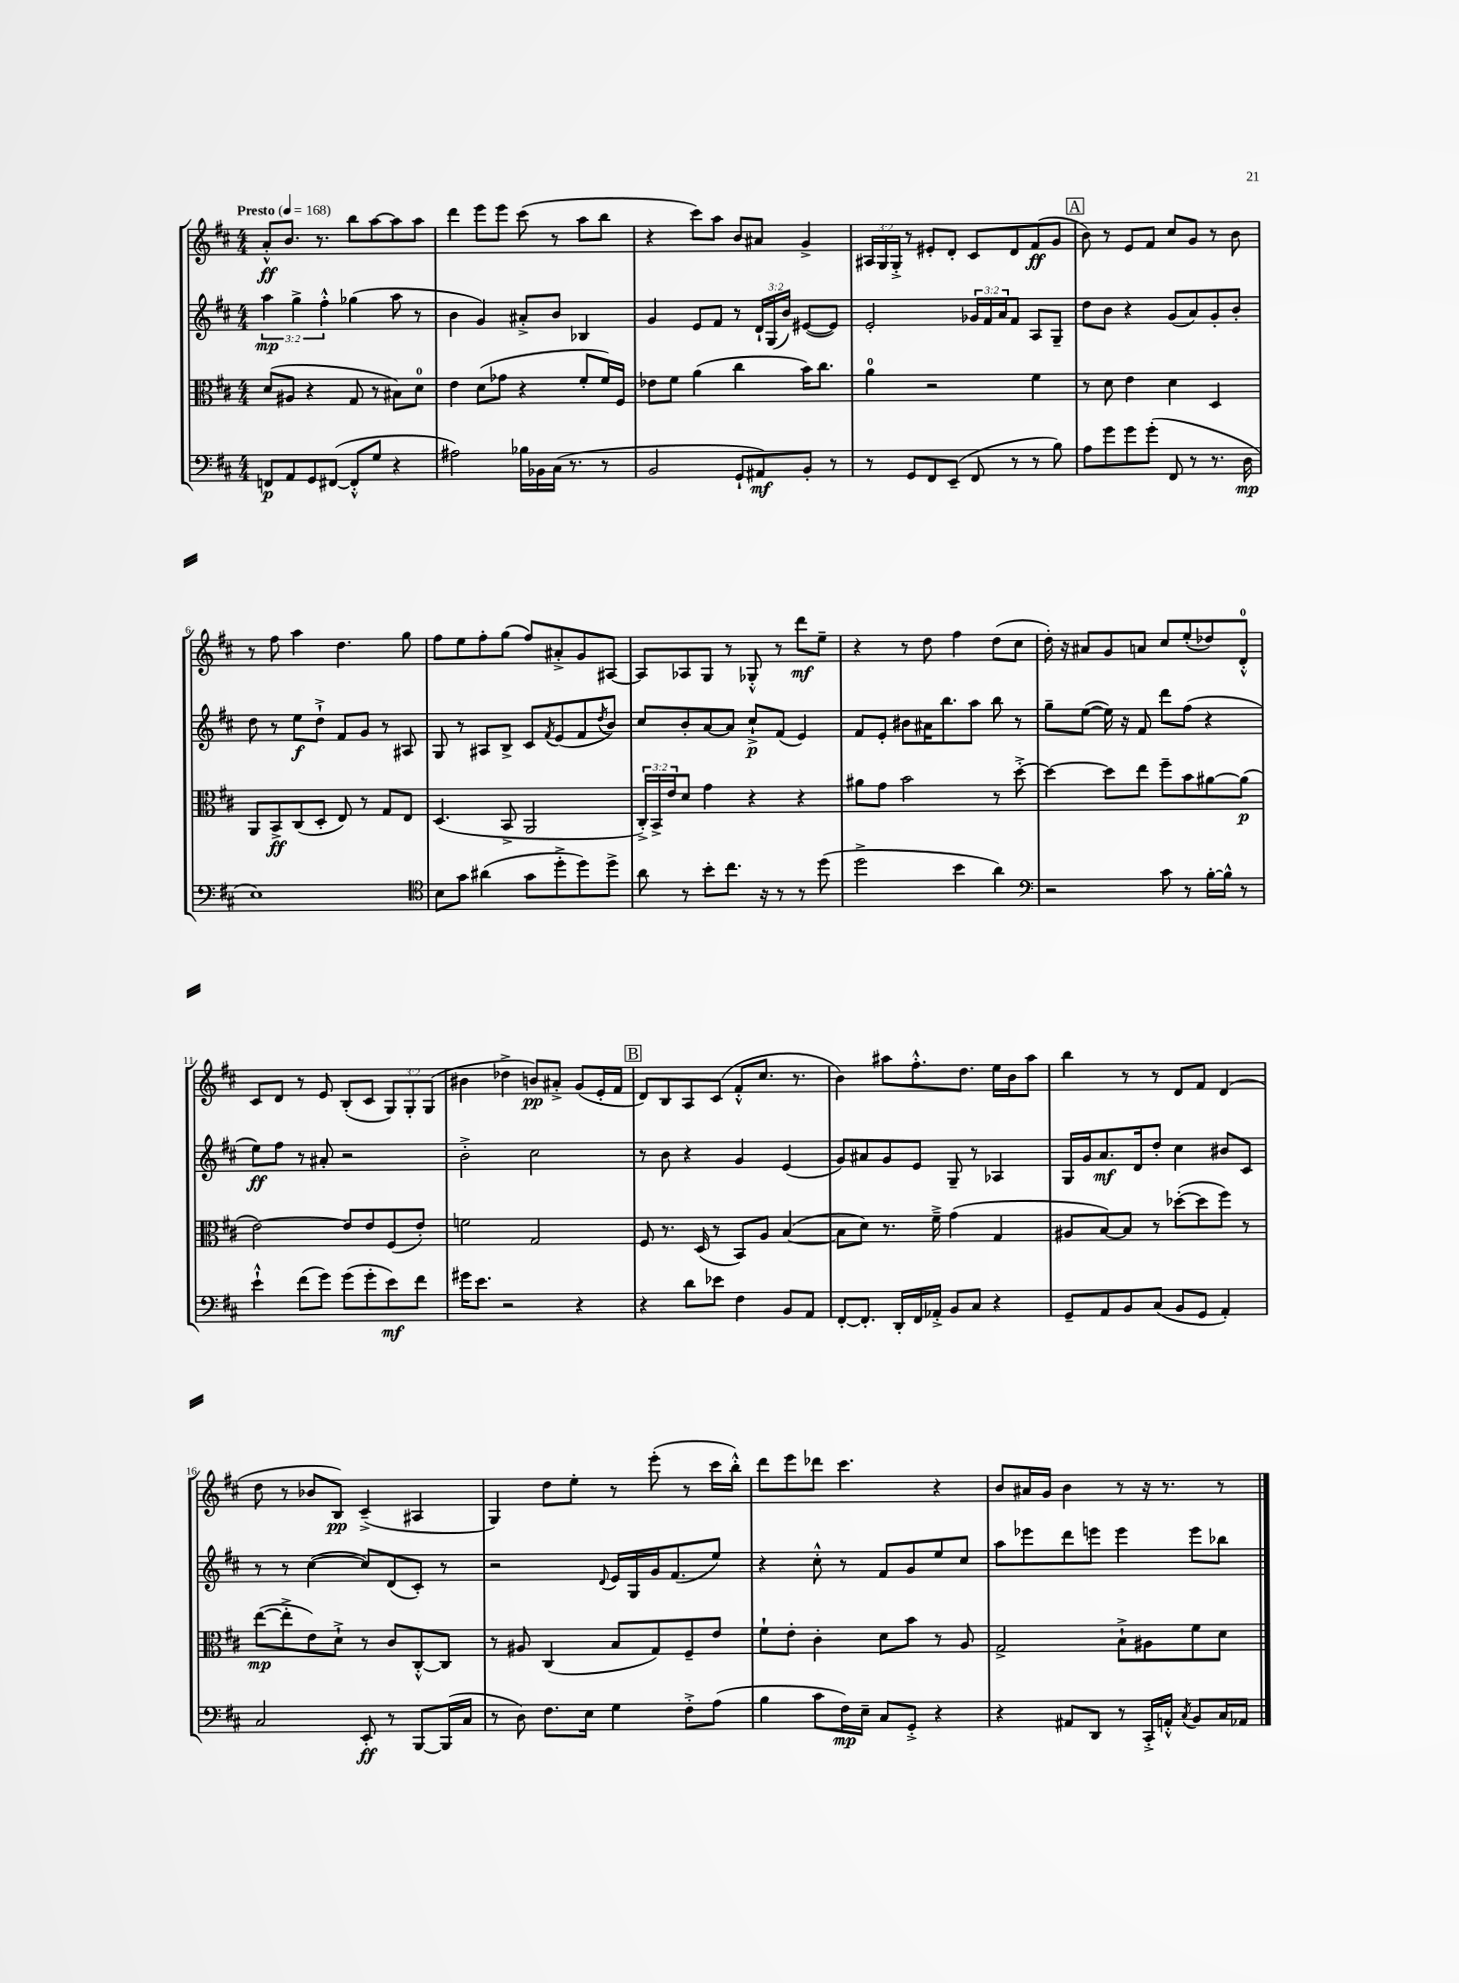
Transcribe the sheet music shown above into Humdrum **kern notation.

**kern	**dynam	**kern	**dynam	**kern	**dynam	**kern	**dynam
*part4	*part4	*part3	*part3	*part2	*part2	*part1	*part1
*staff4	*staff4	*staff3	*staff3	*staff2	*staff2	*staff1	*staff1
*clefF4	*	*clefC3	*	*clefG2	*	*clefG2	*
*k[f#c#]	*	*k[f#c#]	*	*k[f#c#]	*	*k[f#c#]	*
*M4/4	*	*M4/4	*	*M4/4	*	*M4/4	*
*MM168	*	*MM168	*	*MM168	*	*MM168	*
=1	=1	=1	=1	=1	=1	=1	=1
!	!	!	!	!	!	!LO:TX:a:B:t=Presto	!
8FFn/L	p	(8d/L	.	6aa\	mp	8a'^^/L	ff
8AA/	.	8A#X/J	.	.	.	8.b/J	.
.	.	.	.	6gg^\	.	.	.
8GG/	.	4r	.	.	.	.	.
.	.	.	.	.	.	8.r	.
.	.	.	.	6ff#'^^\	.	.	.
([8FF#X/J	.	.	.	.	.	.	.
8FF#'^^/L]	.	8G/	.	(4gg-X\	.	8bb\L	.
8G/J	.	8r	.	.	.	[8aa\	.
4r	.	8B#X\L)	.	8aa\	.	8aa\]	.
.	.	8d\J	.	8r	.	8aa\J	.
=2	=2	=2	=2	=2	=2	=2	=2
2A#X\)	.	4e\	.	4b\	.	4ddd\	.
.	.	(8d\L	.	4g/)	.	8eee\L	.
.	.	8g-X\J	.	.	.	8eee\J	.
16B-X\LL	.	4r	.	8a#X'^/L	.	(8ccc#\	.
16BB-X\	.	.	.	.	.	.	.
(16C#\JJ	.	.	.	8b/J	.	8r	.
8.r	.	.	.	.	.	.	.
.	.	8f#'/L	.	4B-X/	.	8aa\L	.
8r	.	16f#/L)	.	.	.	8bb\J	.
.	.	16F#/JJ	.	.	.	.	.
=3	=3	=3	=3	=3	=3	=3	=3
2BB/	.	8e-X\L	.	4g/	.	4r	.
.	.	8f#\J	.	.	.	.	.
.	.	(4a\	.	8e/L	.	8ccc#\L)	.
.	.	.	.	8f#/J	.	8aa\J	.
8GG`/L	.	4cc#\	.	8r	.	8b/L	.
8AA#X/)	mf	.	.	24d`/LL	.	8a#X/J	.
.	.	.	.	(24G/	.	.	.
.	.	.	.	24b/JJ)	.	.	.
8BB'/J	.	16b\KL)	.	([8e#X/L	.	4g^/	.
.	.	8.cc#\J	.	.	.	.	.
8r	.	.	.	8e#/J])	.	.	.
=4	=4	=4	=4	=4	=4	=4	=4
8r	.	4a\	.	2e'/	.	24A#X/LL	.
.	.	.	.	.	.	24G/	.
.	.	.	.	.	.	24G'^/JJ	.
8GG/L	.	.	.	.	.	8r	.
8FF#/	.	2r	.	.	.	8e#X'/L	.
(8EE~/J	.	.	.	.	.	8d'/J	.
8FF#/	.	.	.	24g-X/LL	.	8c#/L	.
.	.	.	.	24f#/	.	.	.
.	.	.	.	24a/J	.	.	.
8r	.	.	.	8f#/J	.	8d/	.
8r	.	4f#\	.	8A/L	.	(8f#/	ff
8B\)	.	.	.	8G~/J	.	8g/J	.
!!LO:REH:place=s1:t=A
=5	=5	=5	=5	=5	=5	=5	=5
8A\L	.	8r	.	8dd\L	.	8b\)	.
8g\	.	8d\	.	8b\J	.	8r	.
8g\	.	4e\	.	4r	.	8e/L	.
(8g'\J	.	.	.	.	.	8f#/J	.
8FF#/	.	4d\	.	(8g/L	.	8cc#/L	.
8r	.	.	.	8a/)	.	8g/J	.
8.r	.	4D/	.	8g'/	.	8r	.
.	.	.	.	8b'/J	.	8b\	.
16D\	mp	.	.	.	.	.	.
!!LO:LB:g=z
=6	=6	=6	=6	=6	=6	=6	=6
1E)	.	8AA/L	.	8dd\	.	8r	.
.	.	8BB^/	ff	8r	.	8ff#\	.
.	.	(8C#/	.	8ee\L	f	4aa\	.
.	.	8D'/J	.	8dd`^\J	.	.	.
.	.	8E/)	.	8f#/L	.	4.dd\	.
.	.	8r	.	8g/J	.	.	.
.	.	8G/L	.	8r	.	.	.
.	.	8E/J	.	8A#X/	.	8gg\	.
=7	=7	=7	=7	=7	=7	=7	=7
*clefC4	*	*	*	*	*	*	*
8B\L	.	(4.D/	.	8G/	.	8ff#\L	.
8g\J	.	.	.	8r	.	8ee\	.
(4a#X\	.	.	.	8A#X/L	.	8ff#'\	.
.	.	8BB^/	.	8B^/J	.	(8gg\J	.
8g\L	.	2AA/	.	8c#/L	.	8ff#/L)	.
.	.	.	.	8qf#/	.	.	.
8dd'^\	.	.	.	(8e/	.	8a#X'^/	.
8dd\)	.	.	.	8f#/	.	8g/	.
.	.	.	.	8qdd/	.	.	.
8dd^\J	.	.	.	8b/J)	.	[8A#X/J	.
=8	=8	=8	=8	=8	=8	=8	=8
8a\	.	24C#'^/LL)	.	8cc#/L	.	8A#/L]	.
.	.	24BB^/	.	.	.	.	.
.	.	24e/J	.	.	.	.	.
8r	.	8d/J	.	8b'/	.	8A-X/	.
8b'\L	.	4g\	.	[8a/	.	8G/J	.
8.cc#\J	.	.	.	8a/J]	.	8r	.
.	.	4r	.	8cc#`^/L	p	8G-X'^^/	.
16r	.	.	.	.	.	.	.
8r	.	.	.	(8f#/J	.	8r	.
8r	.	4r	.	4e/)	.	8ddd\L	mf
(8dd\	.	.	.	.	.	8ee~\J	.
=9	=9	=9	=9	=9	=9	=9	=9
2dd^\	.	8a#X\L	.	8f#/L	.	4r	.
.	.	8g\J	.	8e'/J	.	.	.
.	.	2b\	.	8b#X\L	.	8r	.
.	.	.	.	16a#X\K	.	8dd\	.
.	.	.	.	8.bb\	.	.	.
4b\	.	.	.	.	.	4ff#\	.
.	.	.	.	8aa\J	.	.	.
4a\)	.	8r	.	8bb\	.	(8dd\L	.
.	.	[8dd'^\	.	8r	.	8cc#\J	.
=10	=10	=10	=10	=10	=10	=10	=10
*clefF4	*	*	*	*	*	*	*
2r	.	4dd\_	.	8gg~\L	.	16dd'\)	.
.	.	.	.	.	.	16r	.
.	.	.	.	([8ee\J	.	8a#X/L	.
.	.	8dd\L]	.	16ee\])	.	8g/	.
.	.	.	.	16r	.	.	.
.	.	8ee\J	.	8f#/	.	8an/J	.
8c#\	.	8ff#~\L	.	8ddd\L	.	8cc#/L	.
8r	.	8b\	.	(8ff#\J	.	(8ee'/	.
[16B'\LL	.	[8a#X\	.	4r	.	8dd-X/)	.
16B^^\JJ]	.	.	.	.	.	.	.
8r	.	(8a#\J]	p	.	.	8d'^^/J	.
!!LO:LB:g=z
=11	=11	=11	=11	=11	=11	=11	=11
4e`^^\	.	[2e\)	.	8ee\L)	ff	8c#/L	.
.	.	.	.	8ff#\J	.	8d/J	.
(8f#\L	.	.	.	8r	.	8r	.
8g\J)	.	.	.	8a#X'/	.	8e/	.
(8g\L	.	8e/L]	.	2r	.	(8B'/L	.
8g'\	.	8e/	.	.	.	8c#/J	.
8e\)	mf	(8F#/	.	.	.	12G/L)	.
.	.	.	.	.	.	12G'/	.
8f#\J	.	8e'/J)	.	.	.	.	.
.	.	.	.	.	.	(12G/J	.
=12	=12	=12	=12	=12	=12	=12	=12
16g#X\KL	.	2fn\	.	2b'^\	.	4b#X\	.
8.e\J	.	.	.	.	.	.	.
2r	.	.	.	.	.	4dd-X^\	.
.	.	2G/	.	2cc#\	.	8bn/L)	pp
.	.	.	.	.	.	8a#X'^/J	.
4r	.	.	.	.	.	(8g/L	.
.	.	.	.	.	.	16e'/L	.
.	.	.	.	.	.	16f#/JJ	.
!!LO:REH:place=s1:t=B
=13	=13	=13	=13	=13	=13	=13	=13
4r	.	8F#/	.	8r	.	8d/L)	.
.	.	8.r	.	8b\	.	8B/	.
8d\L	.	.	.	4r	.	8A/	.
.	.	(16D/	.	.	.	.	.
8e-X\J	.	8r	.	.	.	(8c#/J	.
4F#\	.	8BB/L)	.	4g/	.	8f#'^^/L	.
.	.	8A/J	.	.	.	8.cc#/J	.
8BB/L	.	([4B/	.	(4e/	.	.	.
.	.	.	.	.	.	8.r	.
8AA/J	.	.	.	.	.	.	.
=14	=14	=14	=14	=14	=14	=14	=14
[8FF#'/L	.	8B\L]	.	8g/L)	.	4b\)	.
8.FF#'/J]	.	8d\J)	.	8a#X/	.	.	.
.	.	8.r	.	8g/	.	8aa#X\L	.
16DD'/LL	.	.	.	.	.	.	.
16FF#/	.	.	.	8e/J	.	8.ff#'^^\	.
16AA-X'^/JJ	.	16f#~^\	.	.	.	.	.
8BB/L	.	(4g\	.	8G~/	.	.	.
.	.	.	.	.	.	8.dd\J	.
8C#/J	.	.	.	8r	.	.	.
4r	.	4G/	.	4A-X/	.	16ee\LL	.
.	.	.	.	.	.	16b\J	.
.	.	.	.	.	.	8aa#\J	.
=15	=15	=15	=15	=15	=15	=15	=15
8GG~/L	.	8A#X/L	.	16G/LL	.	4bb\	.
.	.	.	.	16g/J	.	.	.
8AA/	.	[8B/)	.	8.a/	mf	.	.
8BB/	.	8B/J]	.	.	.	8r	.
.	.	.	.	16d/k	.	.	.
(8C#/J	.	8r	.	8dd'/J	.	8r	.
8BB/L	.	([8dd-X'\L	.	4cc#\	.	8d/L	.
8GG/J	.	8dd-\]	.	.	.	8f#/J	.
4AA'/)	.	8ff#\J)	.	8b#X/L	.	(4d/	.
.	.	8r	.	8c#/J	.	.	.
!!LO:LB:g=z
=16	=16	=16	=16	=16	=16	=16	=16
2C#/	.	([8ee\L	mp	8r	.	8dd\	.
.	.	8ee'^\]	.	8r	.	8r	.
.	.	8e\)	.	([4cc#\	.	8b-X/L	.
.	.	8d`^\J	.	.	.	8B/J)	pp
8EE'/	ff	8r	.	8cc#/L])	.	(4c#~^/	.
8r	.	8c#/L	.	(8d/	.	.	.
[8BBB/L	.	[8C#'^^/	.	8c#'/J)	.	4A#X/	.
(16BBB/L]	.	8C#/J]	.	8r	.	.	.
16C#/JJ	.	.	.	.	.	.	.
=17	=17	=17	=17	=17	=17	=17	=17
8r	.	8r	.	2r	.	4G/)	.
8D\)	.	8A#X/	.	.	.	.	.
8.F#\L	.	(4C#/	.	.	.	8dd\L	.
.	.	.	.	.	.	8ee'\J	.
16E\Jk	.	.	.	.	.	.	.
.	.	.	.	8qqd/	.	.	.
4G\	.	8B/L	.	16e/LL	.	8r	.
.	.	.	.	16G/	.	.	.
.	.	8G/)	.	16g/J	.	(8eee'\	.
.	.	.	.	(8.f#/	.	.	.
8F#'^\L	.	8F#~/	.	.	.	8r	.
(8A\J	.	8e/J	.	8ee/J)	.	16ccc#\LL	.
.	.	.	.	.	.	16bb'^^\JJ)	.
=18	=18	=18	=18	=18	=18	=18	=18
4B\	.	8f#`\L	.	4r	.	8ddd\L	.
.	.	8e'\J	.	.	.	8eee\	.
8c#\L	.	4c#'\	.	8cc#'^^\	.	8ddd-X\J	.
16F#\L)	mp	.	.	8r	.	4.ccc#\	.
16E~\JJ	.	.	.	.	.	.	.
8C#/L	.	8d\L	.	8f#/L	.	.	.
8GG'^/J	.	8b\J	.	8g/	.	.	.
4r	.	8r	.	8ee/	.	4r	.
.	.	8A/	.	8cc#/J	.	.	.
=19	=19	=19	=19	=19	=19	=19	=19
4r	.	2G^/	.	8aa\L	.	8b/L	.
.	.	.	.	8eee-X\	.	16a#X/L	.
.	.	.	.	.	.	16g/JJ	.
8AA#X/L	.	.	.	8ddd\	.	4b\	.
8DD/J	.	.	.	8eeen\J	.	.	.
8r	.	8B`^\L	.	4eee\	.	8r	.
16CC#'^/LL	.	8A#X\	.	.	.	16r	.
16AAn'^^/JJ	.	.	.	.	.	8.r	.
8qC#/	.	.	.	.	.	.	.
8BB/L	.	8f#\	.	8eee\L	.	.	.
16C#/L	.	8d\J	.	8bb-X\J	.	8r	.
16AA-X/JJ	.	.	.	.	.	.	.
==	==	==	==	==	==	==	==
*-	*-	*-	*-	*-	*-	*-	*-
